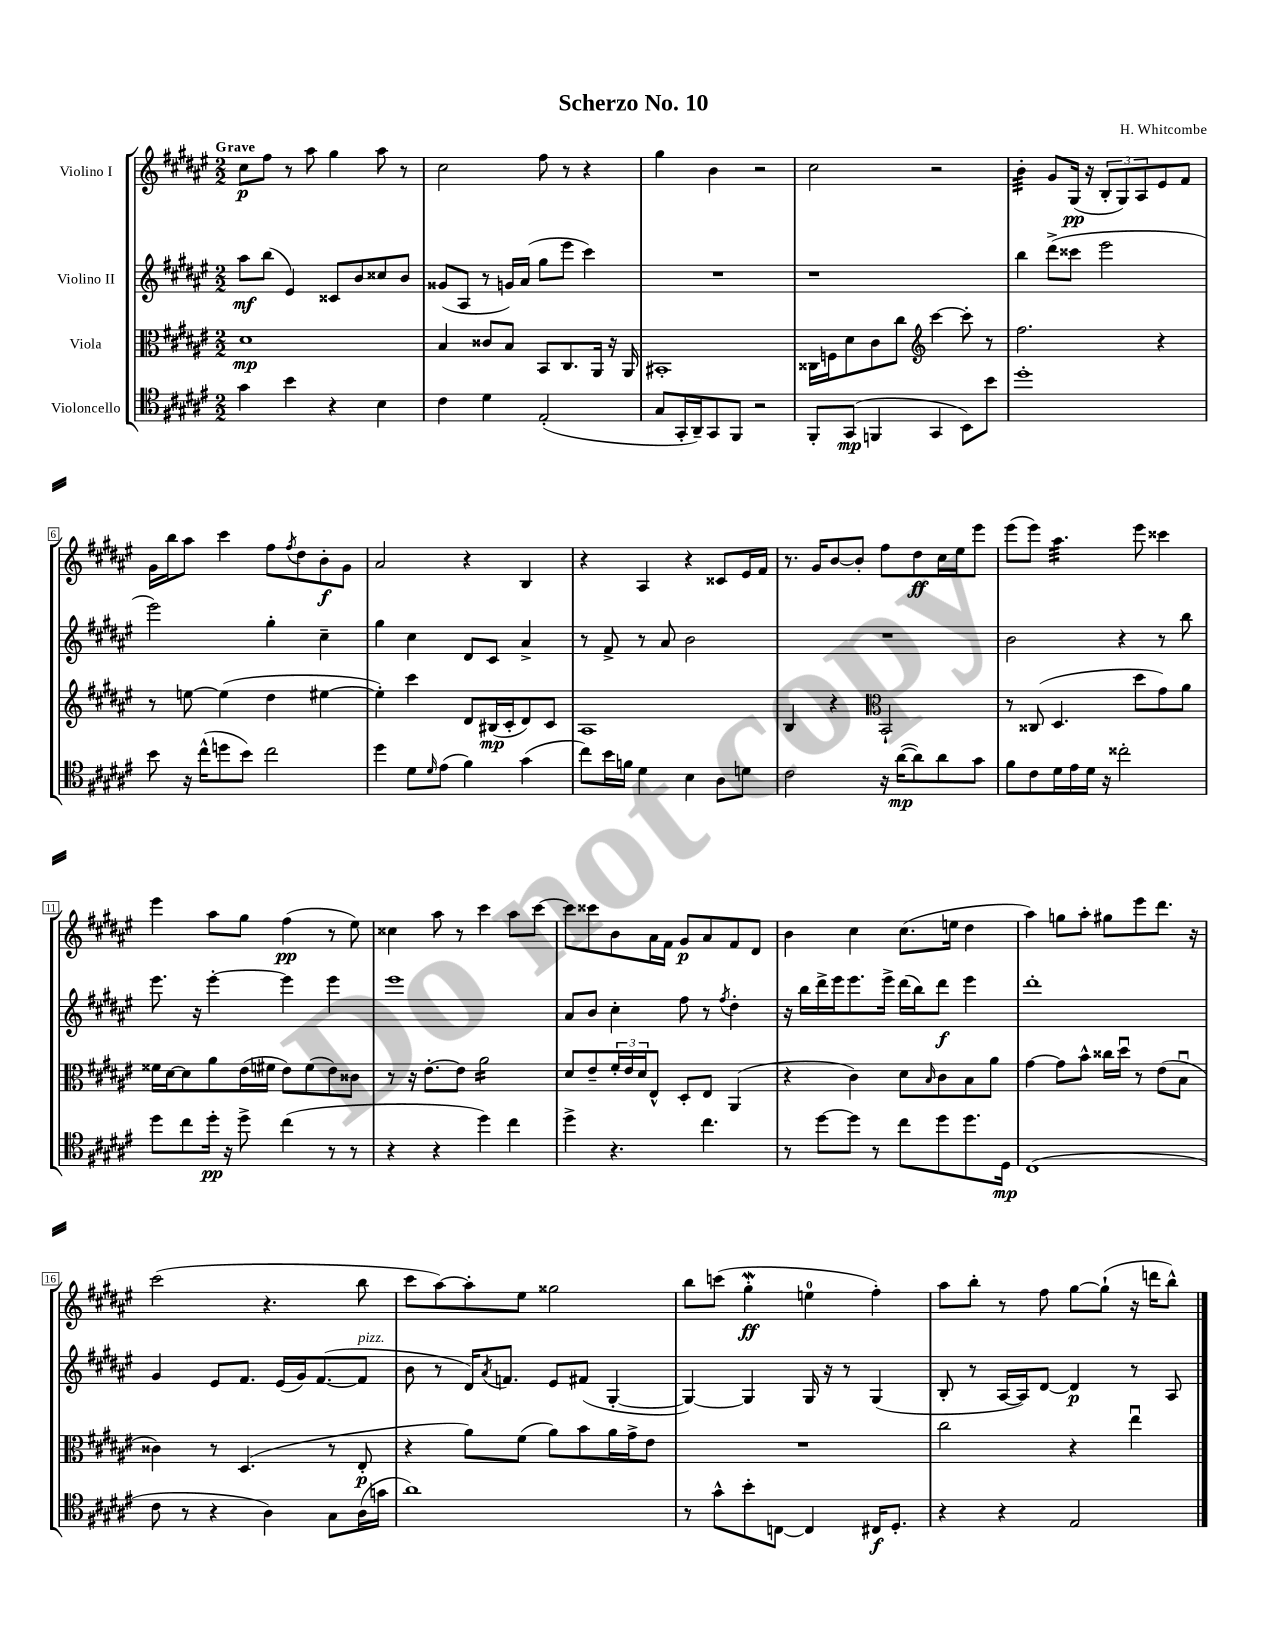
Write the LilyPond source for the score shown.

\header { title = "Scherzo No. 10" composer = "H. Whitcombe" }
<<
\new StaffGroup <<
\new Staff = "s0" \with { instrumentName = "Violino I" } {
    \clef treble \key fis \major \numericTimeSignature \time 2/2 \tempo "Grave"
    cis''8\p fis''8 r8 ais''8 gis''4 ais''8 r8 |
    cis''2 fis''8 r8 r4 |
    gis''4 b'4 r2 |
    cis''2 r2 |
    b'4:32-. gis'8 gis16\pp( r16 \tuplet 3/2 { b8-. gis8) ais8 } eis'8 fis'8 |
    gis'16 b''16 ais''8 cis'''4 fis''8 \acciaccatura { fis''8 } dis''8 b'8-.\f gis'8 |
    ais'2 r4 b4 |
    r4 ais4 r4 cisis'8 eis'16 fis'16 |
    r8. gis'16 b'8~ b'8-. fis''8 dis''8\ff cis''16 eis''16 eis'''8 |
    eis'''8( eis'''8) ais''4.:32 eis'''8 cisis'''4 |
    eis'''4 ais''8 gis''8 fis''4\pp( r8 eis''8) |
    cisis''4 ais''8 r8 cis'''4 ais''8 cis'''8~ |
    cis'''8 cisis'''8 b'8 ais'16 fis'16 gis'8\p ais'8 fis'8 dis'8 |
    b'4 cis''4 cis''8.( e''16 dis''4 |
    ais''4) g''8 ais''8-. gis''8 eis'''8 dis'''8. r16 |
    cis'''2( r4. b''8 |
    cis'''8 ais''8~) ais''8-. eis''8 gisis''2 |
    b''8 c'''8( gis''4-.\mordent\ff e''4-0 fis''4-.) |
    ais''8 b''8-. r8 fis''8 gis''8~ gis''8-!( r16 d'''16 b''8-^) \bar "|." |
}
\new Staff = "s1" \with { instrumentName = "Violino II" } {
    \clef treble \key fis \major \numericTimeSignature \time 2/2
    ais''8\mf b''8( eis'4) cisis'8 b'8 cisis''8 b'8 |
    gisis'8( ais8 r8 g'16) ais'16( gis''8 eis'''8 cis'''4) |
    R1 |
    r1 |
    b''4 dis'''8->( cisis'''8 eis'''2 |
    eis'''2) gis''4-. cis''4-- |
    gis''4 cis''4 dis'8 cis'8 ais'4-> |
    r8 fis'8-> r8 ais'8 b'2 |
    R1 |
    b'2 r4 r8 b''8 |
    eis'''8. r16 eis'''4~-. eis'''4 eis'''4 |
    eis'''1 |
    ais'8 b'8 cis''4-. fis''8 r8 \acciaccatura { fis''8 } dis''4-. |
    r16 b''16 dis'''16-> eis'''16 eis'''8. eis'''16-> dis'''16( b''16) dis'''8\f eis'''4 |
    dis'''1-. |
    gis'4 eis'8 fis'8. eis'16( gis'16) fis'8.~( fis'8^\markup { \italic "pizz." } |
    b'8 r8 dis'16) \acciaccatura { ais'8 } f'8. eis'8 fis'8( gis4~-. |
    gis4~) gis4 gis16 r16 r8 gis4( |
    b8-. r8 ais16~ ais16) dis'8~ dis'4\p r8 ais8 \bar "|." |
}
\new Staff = "s2" \with { instrumentName = "Viola" } {
    \clef alto \key fis \major \numericTimeSignature \time 2/2
    dis'1\mp |
    b4 cisis'8 b8 b,8 cis8. ais,16 r16 ais,16 |
    bis,1-. |
    cisis16 f16 dis'8 cis'8 cis''8 \clef treble cis'''4~ cis'''8-. r8 |
    fis''2. r4 |
    r8 e''8~ e''4( dis''4 eis''4~ |
    eis''4-.) cis'''4 dis'8 bis16\mp( cis'16-. dis'8) cis'8 |
    ais1 |
    b4 r4 \clef alto b,2-! |
    r8 cisis8( dis4. dis''8 gis'8) ais'8 |
    fisis'16 dis'16~ dis'8 ais'8 eis'16( fis'16 eis'8) fis'8( eis'8) cisis'8 |
    r8 r16 eis'8.~-. eis'8 ais'2:16 |
    dis'8 eis'8-- \tuplet 3/2 { fis'16-. eis'16 dis'16 } eis8-^ dis8-. eis8 ais,4( |
    r4 cis'4) dis'8 \grace { b16 } cis'8 b8 ais'8 |
    gis'4~ gis'8 b'8-^ cisis''16 dis''16\downbow r8 eis'8( b8\downbow |
    cisis'4) r8 dis4.( r8 eis8-.\p |
    r4 ais'8) fis'8( ais'8) b'8 ais'16 gis'16-> eis'8 |
    R1 |
    cis''2 r4 eis''4\downbow \bar "|." |
}
\new Staff = "s3" \with { instrumentName = "Violoncello" } {
    \clef tenor \key fis \major \numericTimeSignature \time 2/2
    gis'4 b'4 r4 b4 |
    cis'4 dis'4 eis2-.( |
    gis8 gis,16-. ais,16--) gis,8 fis,8 r2 |
    fis,8-. gis,8\mp( f,4 gis,4 b,8) b'8 |
    dis''1-. |
    b'8 r16 cis''16-^( d''8 b'8) cis''2 |
    dis''4 dis'8 \grace { dis'16 } eis'8( fis'4) gis'4( |
    cis''8) b'16 f'16 dis'4 b4 ais8 d'8 |
    cis'2 r16 ais'16~\mp( ais'8) ais'8 gis'8 |
    fis'8 cis'8 dis'16 eis'16 dis'16 r16 cisis''2-. |
    dis''8 cis''8 dis''16-.\pp r16 dis''8-> cis''4( r8 r8 |
    r4 r4 dis''4) cis''4 |
    dis''4-> r4. cis''4. |
    r8 dis''8~ dis''8 r8 cis''8 dis''8 dis''8. dis16\mp |
    cis1( |
    cis'8 r8 r4 ais4) gis8 ais16( g'16 |
    ais'1) |
    r8 gis'8-^ b'8-. c8~ c4 cis16\f dis8.-. |
    r4 r4 eis2 \bar "|." |
}
>>
>>
\layout { \context { \Score \override BarNumber.stencil = #(make-stencil-boxer 0.1 0.3 ly:text-interface::print) } }
